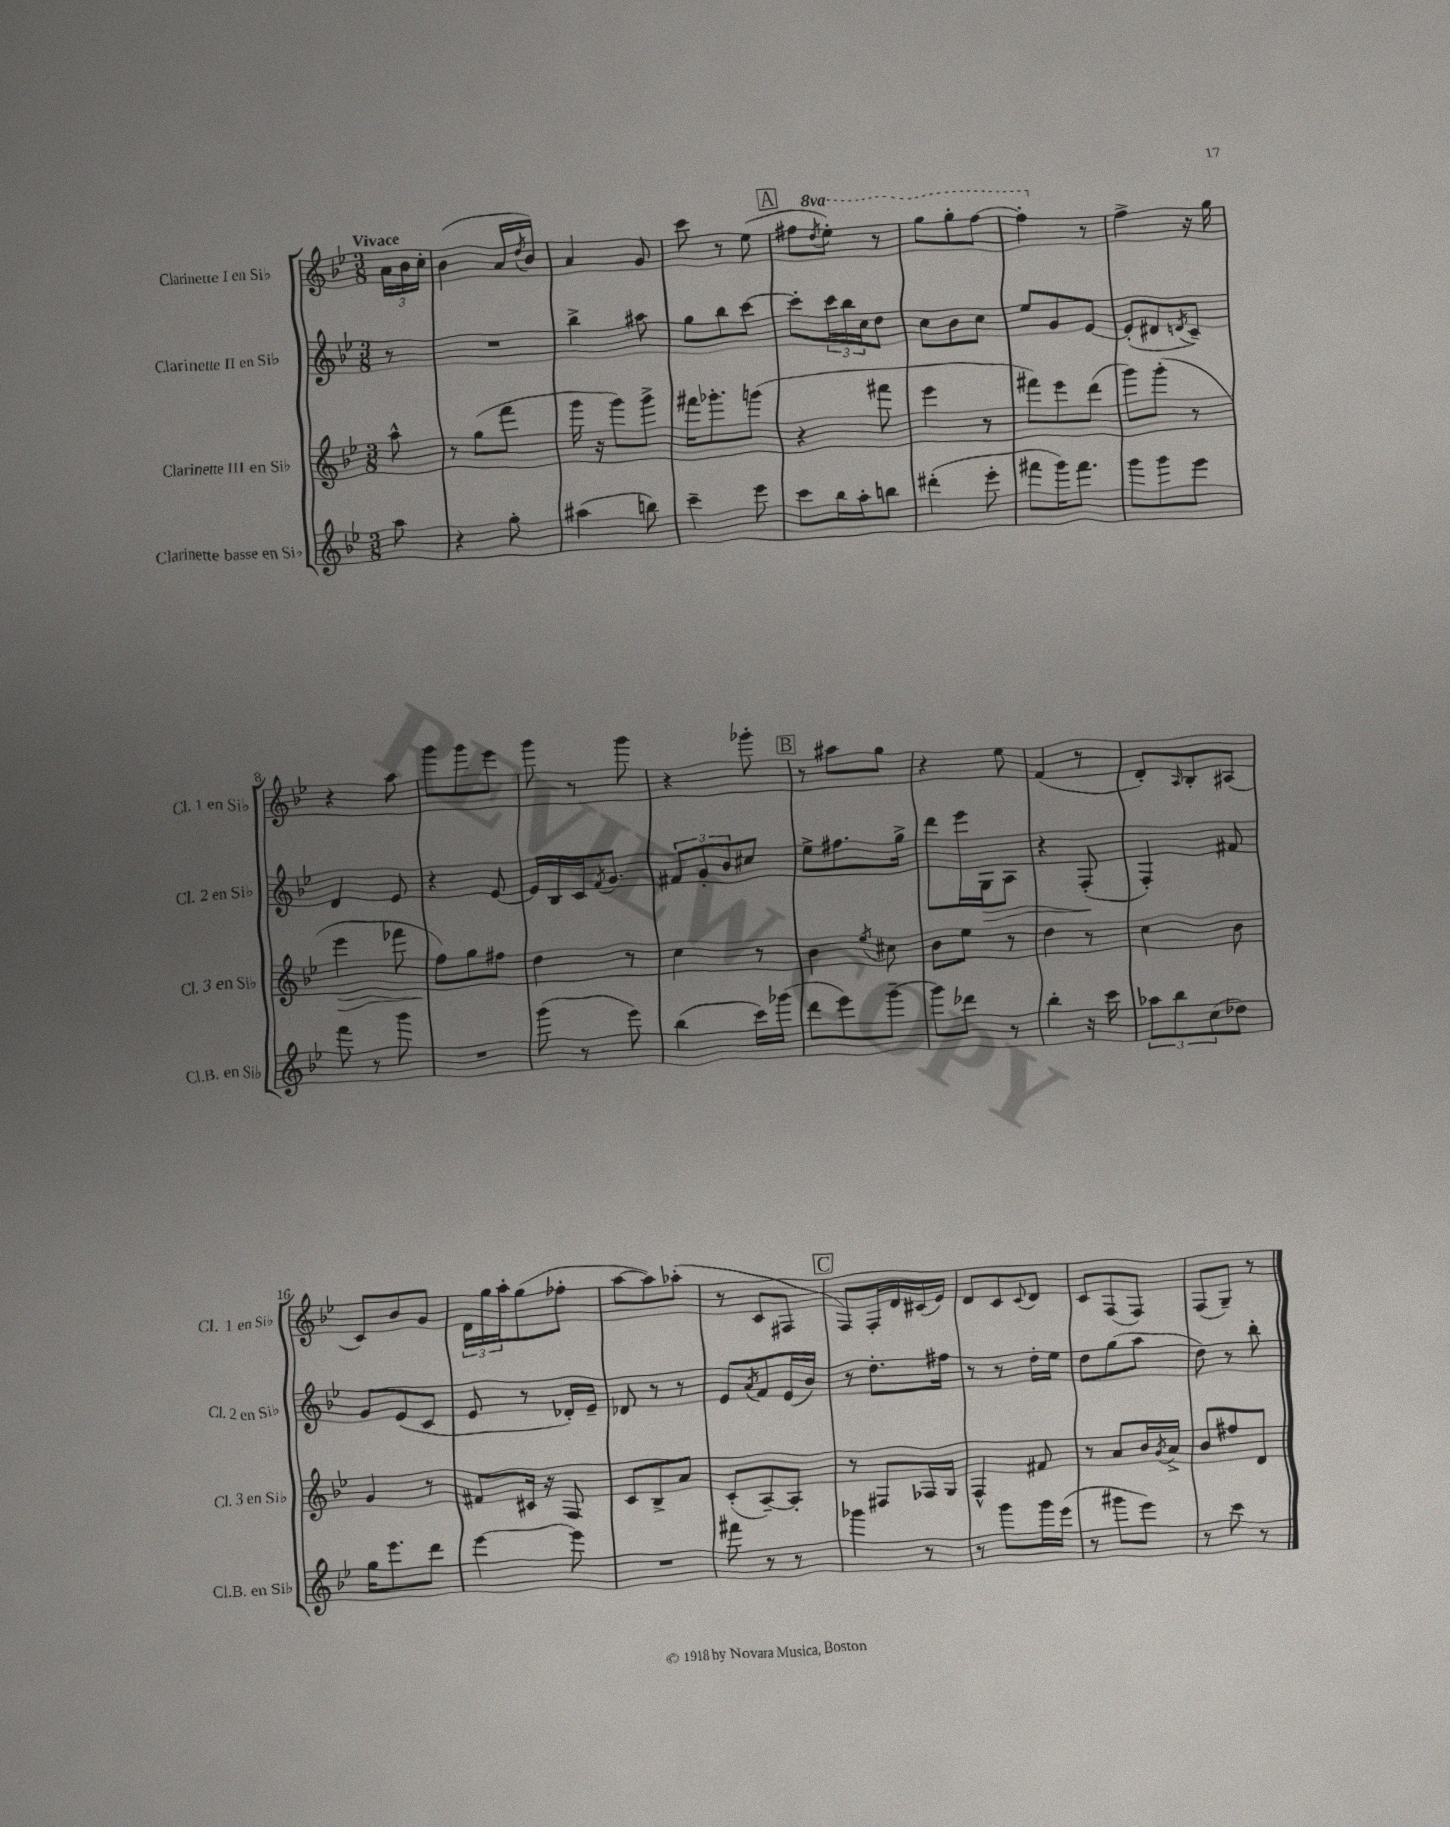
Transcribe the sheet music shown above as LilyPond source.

<<
\new StaffGroup <<
\new Staff = "s0" \with { instrumentName = "Clarinette I en Sib" shortInstrumentName = "Cl. 1 en Sib" } {
    \clef treble \key bes \major \numericTimeSignature \time 3/8 \set Staff.ottavationMarkups = #ottavation-simple-ordinals \partial 8 \tempo "Vivace"
    \tuplet 3/2 { a'16 bes'16 c''16-. } |
    bes'4( a'16 \acciaccatura { d''8 } bes'16) |
    a'4 g'8 |
    c'''8 r8 ees''8( |
    \mark \markup { \box "A" } fis''8 \ottava #1 \acciaccatura { d'''8 } ees'''8-.) r8 |
    g'''8 g'''8-. f'''8~ |
    f'''4-. \ottava #0 r8 |
    f''4-> r16 g''16 |
    r4 a''8 |
    g'''8 g'''8 ees'''8 |
    g'''8 r8 g'''8 |
    r4 ges'''8-. |
    \mark \markup { \box "B" } r8 ais''8 g''8 |
    r4 ees''8 |
    f'4( r8 |
    d'8-.) \grace { a16 } bes8-. ais8( |
    c'8) bes'8 g'8 |
    \tuplet 3/2 { d'16 g''16 a''16-. } g''8( fes''8-. |
    a''8~ a''8) aes''8-.( |
    r8 c'8 fis8 |
    \mark \markup { \box "C" } f8) f16-. d'16 cis'16( ees'16) |
    d'8 c'8 \appoggiatura { c'8 } d'8 |
    c'8 f8( f8) |
    f8( g8--) r8 \bar "|." |
}
\new Staff = "s1" \with { instrumentName = "Clarinette II en Sib" shortInstrumentName = "Cl. 2 en Sib" } {
    \clef treble \key bes \major \numericTimeSignature \time 3/8 \partial 8
    r8 |
    R4. |
    bes''4-> ais''8 |
    g''8 bes''8 c'''8~ |
    \mark \markup { \box "A" } c'''8-. \tuplet 3/2 { c'''16 bes''16 c''16 } d''8 |
    c''8 bes'8 c''8 |
    ees''8 g'8 ees'8~ |
    ees'8-.( dis'8 \acciaccatura { d'8 } c'8--) |
    d'4 ees'8 |
    r4 ees'8~ |
    ees'16 bes16 c'16 \acciaccatura { f'8 } g'8. |
    \tuplet 3/2 { fis'8 g'8-. bes'8 } cis''8 |
    \mark \markup { \box "B" } ees''8-> fis''8. g''16-> |
    d'''8 ees'''16 g16\> a8 |
    r4 f8-.\!( |
    f4-.) fis'8 |
    g'8 ees'8( c'8 |
    ees'8 r8 des'16-.) ees'16-- |
    des'8 r8 r8 |
    ees'8 \acciaccatura { a'8 } f'8 ees'16( bes'16) |
    \mark \markup { \box "C" } r8 d''8.-. fis''16 |
    r8 r8 d''16-. ees''16 |
    d''8 g''8( a''8 |
    d''8) r8 bes''8-. \bar "|." |
}
\new Staff = "s2" \with { instrumentName = "Clarinette III en Sib" shortInstrumentName = "Cl. 3 en Sib" } {
    \clef treble \key bes \major \numericTimeSignature \time 3/8 \partial 8
    a''8-^ |
    r8 g''8( f'''8 |
    g'''16 r16 g'''8) g'''8-> |
    fis'''16 ges'''8.-. g'''8( |
    \mark \markup { \box "A" } r4 fis'''8 |
    ees'''4 r8 |
    fis'''8) ees'''8 d'''8( |
    g'''8) g'''8-.( r8 |
    ees'''4\> fes'''8 |
    f''8\!) g''8 fis''8 |
    d''4 r8 |
    c''4 r8 |
    \mark \markup { \box "B" } bes'4 \acciaccatura { ees''8 } cis''8 |
    bes'8 ees''8 r8 |
    d''4 r8 |
    c''4 bes'8 |
    g'4 r8 |
    fis'8 cis'16 r16 f8 |
    c'8 bes8-> a'8 |
    c'8-.( a8~--) a8-. |
    \mark \markup { \box "C" } r8 fis8 fes16 g16 |
    f4-^ fis'8 |
    r8 a'8 bes'16 \acciaccatura { g'8 } a'16-> |
    bes'8 fis''8 d'8 \bar "|." |
}
\new Staff = "s3" \with { instrumentName = "Clarinette basse en Sib" shortInstrumentName = "Cl.B. en Sib" } {
    \clef treble \key bes \major \numericTimeSignature \time 3/8 \partial 8
    a''8 |
    r4 g''8-. |
    ais''4( b''8) |
    c'''4-- ees'''8 |
    \mark \markup { \box "A" } c'''8 bes''16 a''16-. b''8 |
    dis'''4-.( ees'''8-. |
    fis'''8 g'''16) fis'''8. |
    g'''8 g'''8 ees'''8 |
    f'''8 r8 g'''8 |
    R4. |
    g'''8( r8 ees'''8) |
    bes''4( c'''16) ges'''16( |
    \mark \markup { \box "B" } d'''8 ees'''8) g'''8~-- |
    g'''8 des'''8 r8 |
    bes''4-. r16 c'''16 |
    \tuplet 3/2 { aes''8 bes''8 c''8( } des''8) |
    g''16 ees'''8. d'''8 |
    ees'''4~ ees'''8 |
    R4. |
    fis'''8 r8 r8 |
    \mark \markup { \box "C" } ges'''4 r8 |
    r8 g'''8 g'''16 ees'''16( |
    r8 gis'''8 ees'''8) |
    r8 c'''8 r8 \bar "|." |
}
>>
>>
